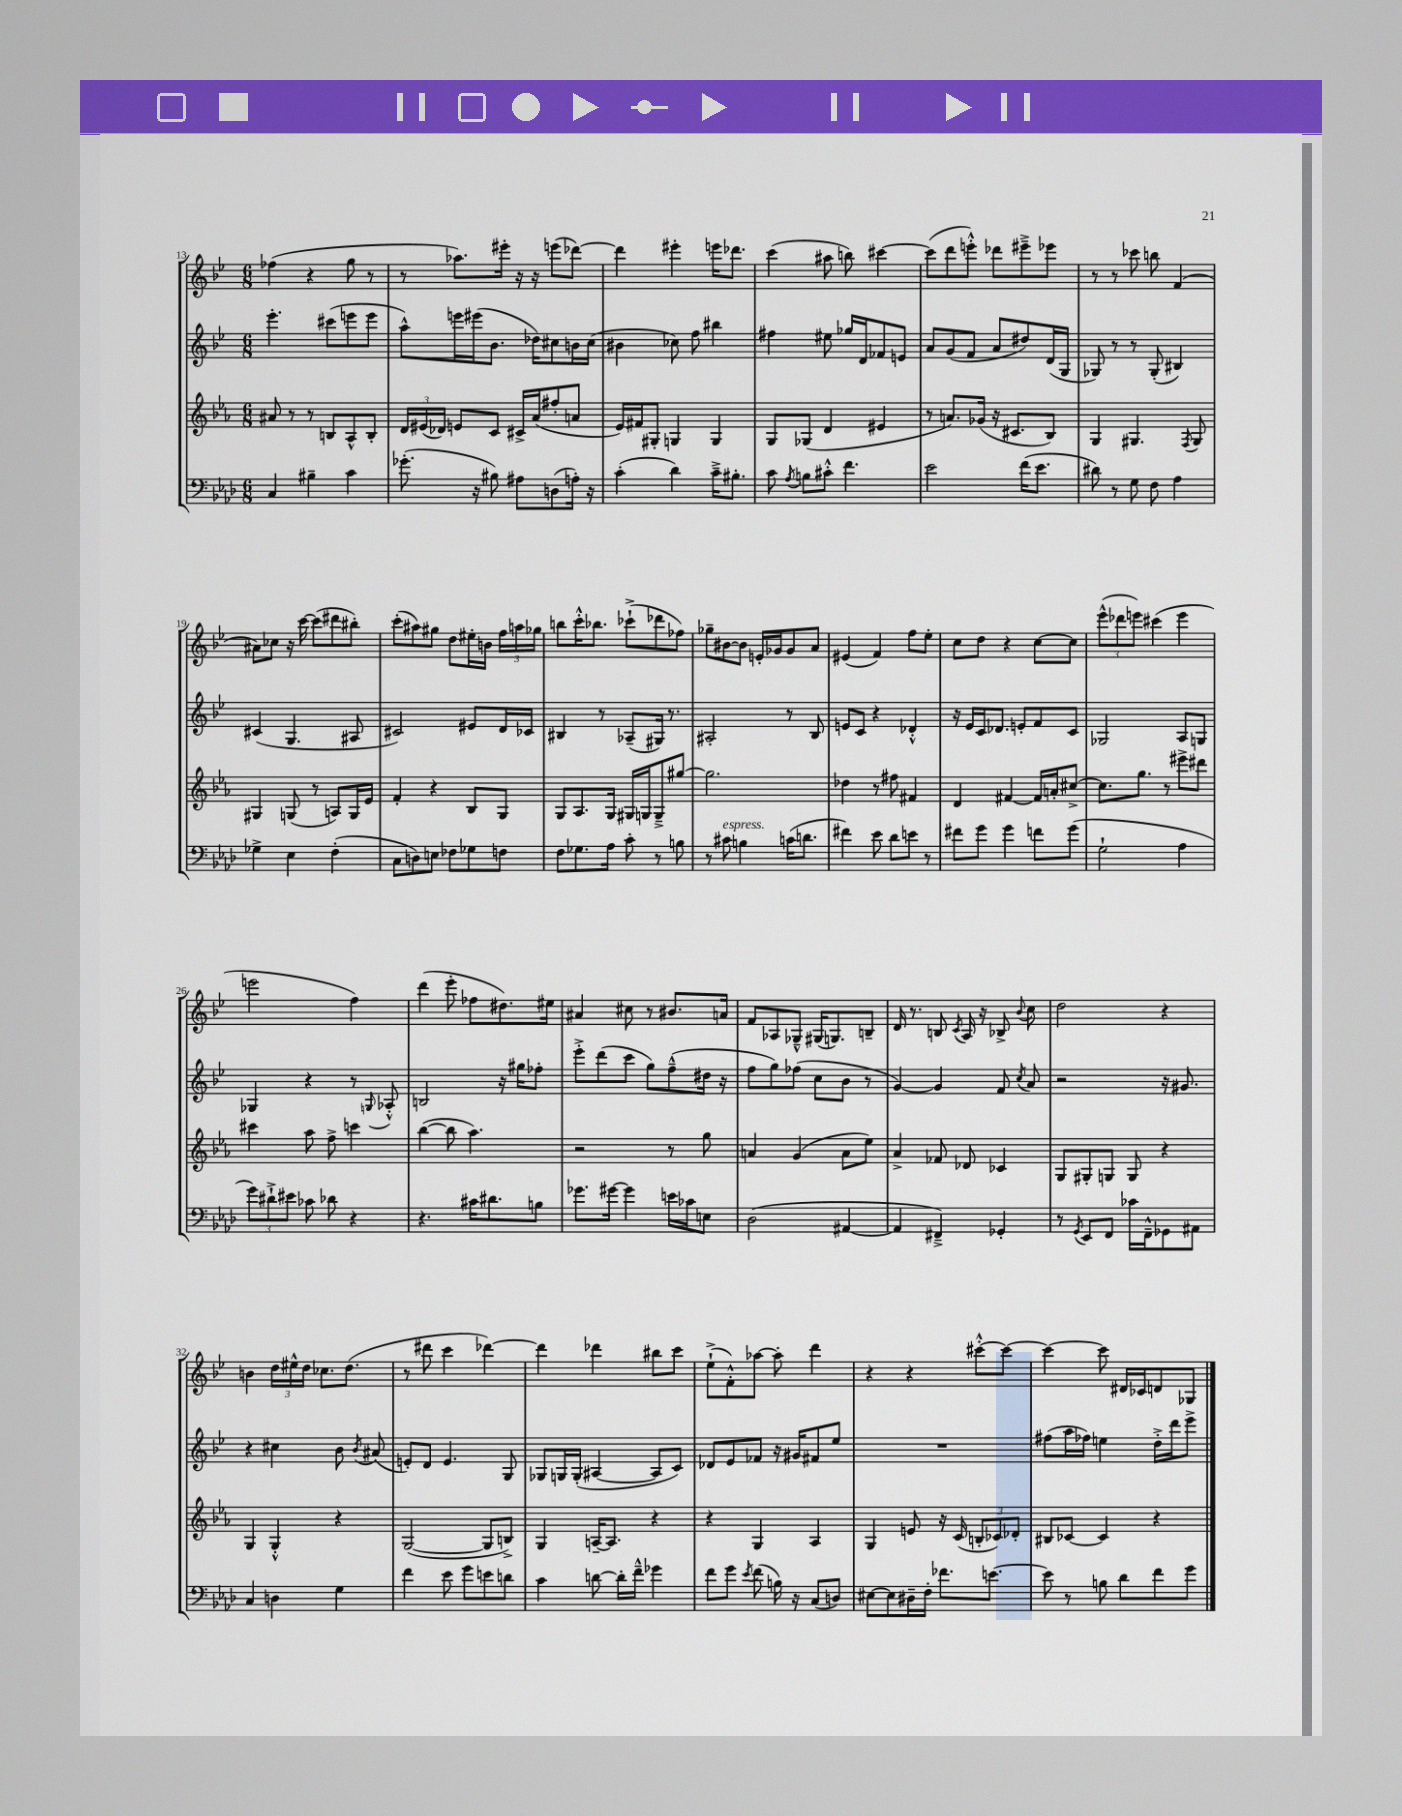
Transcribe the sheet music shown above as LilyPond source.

<<
\new StaffGroup <<
\new Staff = "s0" {
    \clef treble \key bes \major \numericTimeSignature \time 6/8
    \autoBeamOff fes''4( r4 g''8 r8 |
    r8 aes''8.[) eis'''16]-. r16 r16 e'''8[( des'''8]~) |
    des'''4 eis'''4-. e'''16[ des'''8.] |
    c'''4( ais''8 b''8) cis'''4~ |
    cis'''8[( d'''8 e'''8]-.-^) des'''8[ eis'''8---> ees'''8] |
    r8 r8 ces'''8 b''8 f'4( |
    ais'8[) ces''8] r16 c'''16~ c'''8[( dis'''8 bis''8]-.) |
    c'''8[-.( ais''8) gis''8] d''8[ eis''16-. b'16] \tuplet 3/2 { f''16[ a''16 ges''16] } |
    b''8[ c'''16-.-^ bes''8.] ces'''8[-!->( des'''8 fes''8]) |
    ges''8[-- bis'8~ bis'8] e'16[-. ges'16 ges'8 a'8] |
    eis'4( f'4) f''8[ ees''8]-. |
    c''8[ d''8] r4 c''8[~ c''8] |
    \tuplet 3/2 { ees'''8[-^( des'''8 e'''8]) } cis'''4( e'''4 |
    e'''2 f''4) |
    d'''4( ees'''8-. fes''8[ dis''8.) eis''16] |
    ais'4 cis''8 r8 bis'8.[ a'16] |
    f'8[ aes8 ges8]---^ gis16[( g8.) b8]-- |
    d'16 r8. b8 \acciaccatura { c'8 } a16 r16 bes8-> \appoggiatura { bes'8 } c''8 |
    d''2 r4 |
    b'4 \tuplet 3/2 { d''16[ eis''16-^ d''16] } ces''8.[ d''8.]( |
    r8 dis'''8 c'''4 des'''4~) |
    des'''4 des'''4 bis''8[ c'''8] |
    ees''8[-!->( f'8-.-^) aes''8]~ aes''8-. d'''4 |
    r4 r4 cis'''8[~-.-^ cis'''8]~ |
    cis'''4~ cis'''8 dis'16[ ces'16 d'8 ges8] \bar "|." |
}
\new Staff = "s1" {
    \clef treble \key bes \major \numericTimeSignature \time 6/8
    \autoBeamOff ees'''4.-. cis'''8[( e'''8 e'''8] |
    a''8[-^) e'''16 eis'''16( bes'8.] des''16[) cis''8 b'16 cis''16]( |
    bis'4 ces''8) f''8 bis''4 |
    fis''4 eis''8 ges''16[ d'16 fes'8 e'8] |
    a'8[ g'8( f'8] a'8[ dis''8) d'16( g16] |
    ges8) r8 r8 ges8-.( bis4) |
    cis'4( g4. ais8 |
    cis'2) eis'8[ d'16 ces'16] |
    bis4 r8 aes8[--( gis16]) r8. |
    ais2-. r8 bes8 |
    e'8[ c'8] r4 des'4-.-^ |
    r16 ees'16[ c'16 des'8.] e'8[-. f'8 c'8] |
    ges2 a8[ g8] |
    ges4 r4 r8 \appoggiatura { g8 } aes8-.-^ |
    b2 r16 gis''16[ fes''8]-. |
    ees'''8[-.-> d'''8( c'''8] g''8[) f''8---^( dis''16] r16 |
    f''8[ g''8) fes''8]( c''8[ bes'8] r8 |
    g'4~) g'4 f'8 \acciaccatura { c''8 } a'8 |
    r2 r16 gis'8. |
    r4 cis''4 bes'8 \acciaccatura { bes'8 } ais'8( |
    e'8[-.) d'8] e'4. g8 |
    ges8[ g16 g16]-.( ais4~ ais8[ c'8]) |
    des'8[ ees'8 fes'8] r16 gis'16[ fis'8 ees''8] |
    R2. |
    fis''8[( a''16 fes''16]) e''4 d''16[-.-> d'''16 ees'''8]-> \bar "|." |
}
\new Staff = "s2" {
    \clef treble \key ees \major \numericTimeSignature \time 6/8
    \autoBeamOff ais'8 r8 r8 b8[ aes8-^ b8]-. |
    \tuplet 3/2 { d'16[ eis'16( des'16]) } e'8[ c'8] cis'16[-> aes'16( fis''8-. a'8] |
    ees'16[) fis'16 gis8]-. g4 g4 |
    g8[ ges8]( d'4 eis'4 |
    r8 a'8.[) ges'16]( r16 cis'8.[ bes8]) |
    g4 gis4. \acciaccatura { f8 } gis8 |
    gis4 g8( r8 a8[) g16 ees'16] |
    f'4-. r4 bes8[ g8] |
    g8[ aes8. g16] gis16[ g16 g8---> gis''8]~ |
    gis''2. |
    des''4 r8 fis''8 fis'4 |
    d'4 fis'4~ fis'16[ a'16-. cis''8]~-> |
    cis''8.[ g''8.] r8 eis'''8[-> dis'''8] |
    cis'''4 aes''8 f''8-> c'''4 |
    bes''4~( bes''8 aes''4.) |
    r2 r8 g''8 |
    a'4 g'4( a'8[ ees''8]) |
    aes'4-> fes'8 des'8 ces'4 |
    g8[ gis8-. g8] g8 r4 |
    g4 g4-.-^ r4 |
    g2~( g8[ b8]->) |
    g4 a16[~-- a8.] r4 |
    r4 g4 aes4 |
    g4 e'8 r16 c'16( \tuplet 3/2 { b8[-. ces'8) des'8]-. } |
    bis8[ ces'8]~ ces'4 r4 \bar "|." |
}
\new Staff = "s3" {
    \clef bass \key aes \major \numericTimeSignature \time 6/8
    \autoBeamOff c4 bis4-- c'4 |
    ges'8.-.( r16 bis8) ais8[ d8( a16]-.) r16 |
    c'4-.( des'4) c'16[---> bis8.]-. |
    c'8 \acciaccatura { aes8 } b8[ cis'8]-.-^ f'4. |
    ees'2 f'16[( ees'8.] |
    dis'8) r8 g8 f8 aes4 |
    ges4-> ees4 f4-.( |
    c8[ d8) e8] fes8[ ges8 f8] |
    f8[ ges8. aes16] c'8-. r8 b8 |
    r8 cis'8^\markup { \italic "espress." } b4 c'16[( d'8.] |
    fis'4) ees'8 des'8[ e'8] r8 |
    fis'8[ g'8] g'4 f'8[ g'8]( |
    g2-! aes4 |
    \tuplet 3/2 { g'8[) dis'8-!-> eis'8] } ces'8 des'8 r4 |
    r4. cis'16[ dis'8. b8] |
    ges'8.[ gis'16]~ gis'4 e'16[ ces'16 e8] |
    des2( ais,4~ |
    ais,4 fis,4--->) ges,4-. |
    r8 \acciaccatura { g,8 } ees,8[ f,8] ces'16[ f,16---^ ges,8 ais,8] |
    c4 d4 g4 |
    f'4 ees'8 g'8[ e'8 d'8] |
    c'4 d'8~ d'16[-. f'16]---^ ges'4 |
    f'8[ g'8] \acciaccatura { ees'8 } f'8( b16) r16 c8[( d8]) |
    eis8[~ eis8 dis16-- f16]-. fes'8.[ e'8.]~ |
    e'8 r8 b8 des'8[ f'8 g'8] \bar "|." |
}
>>
>>
